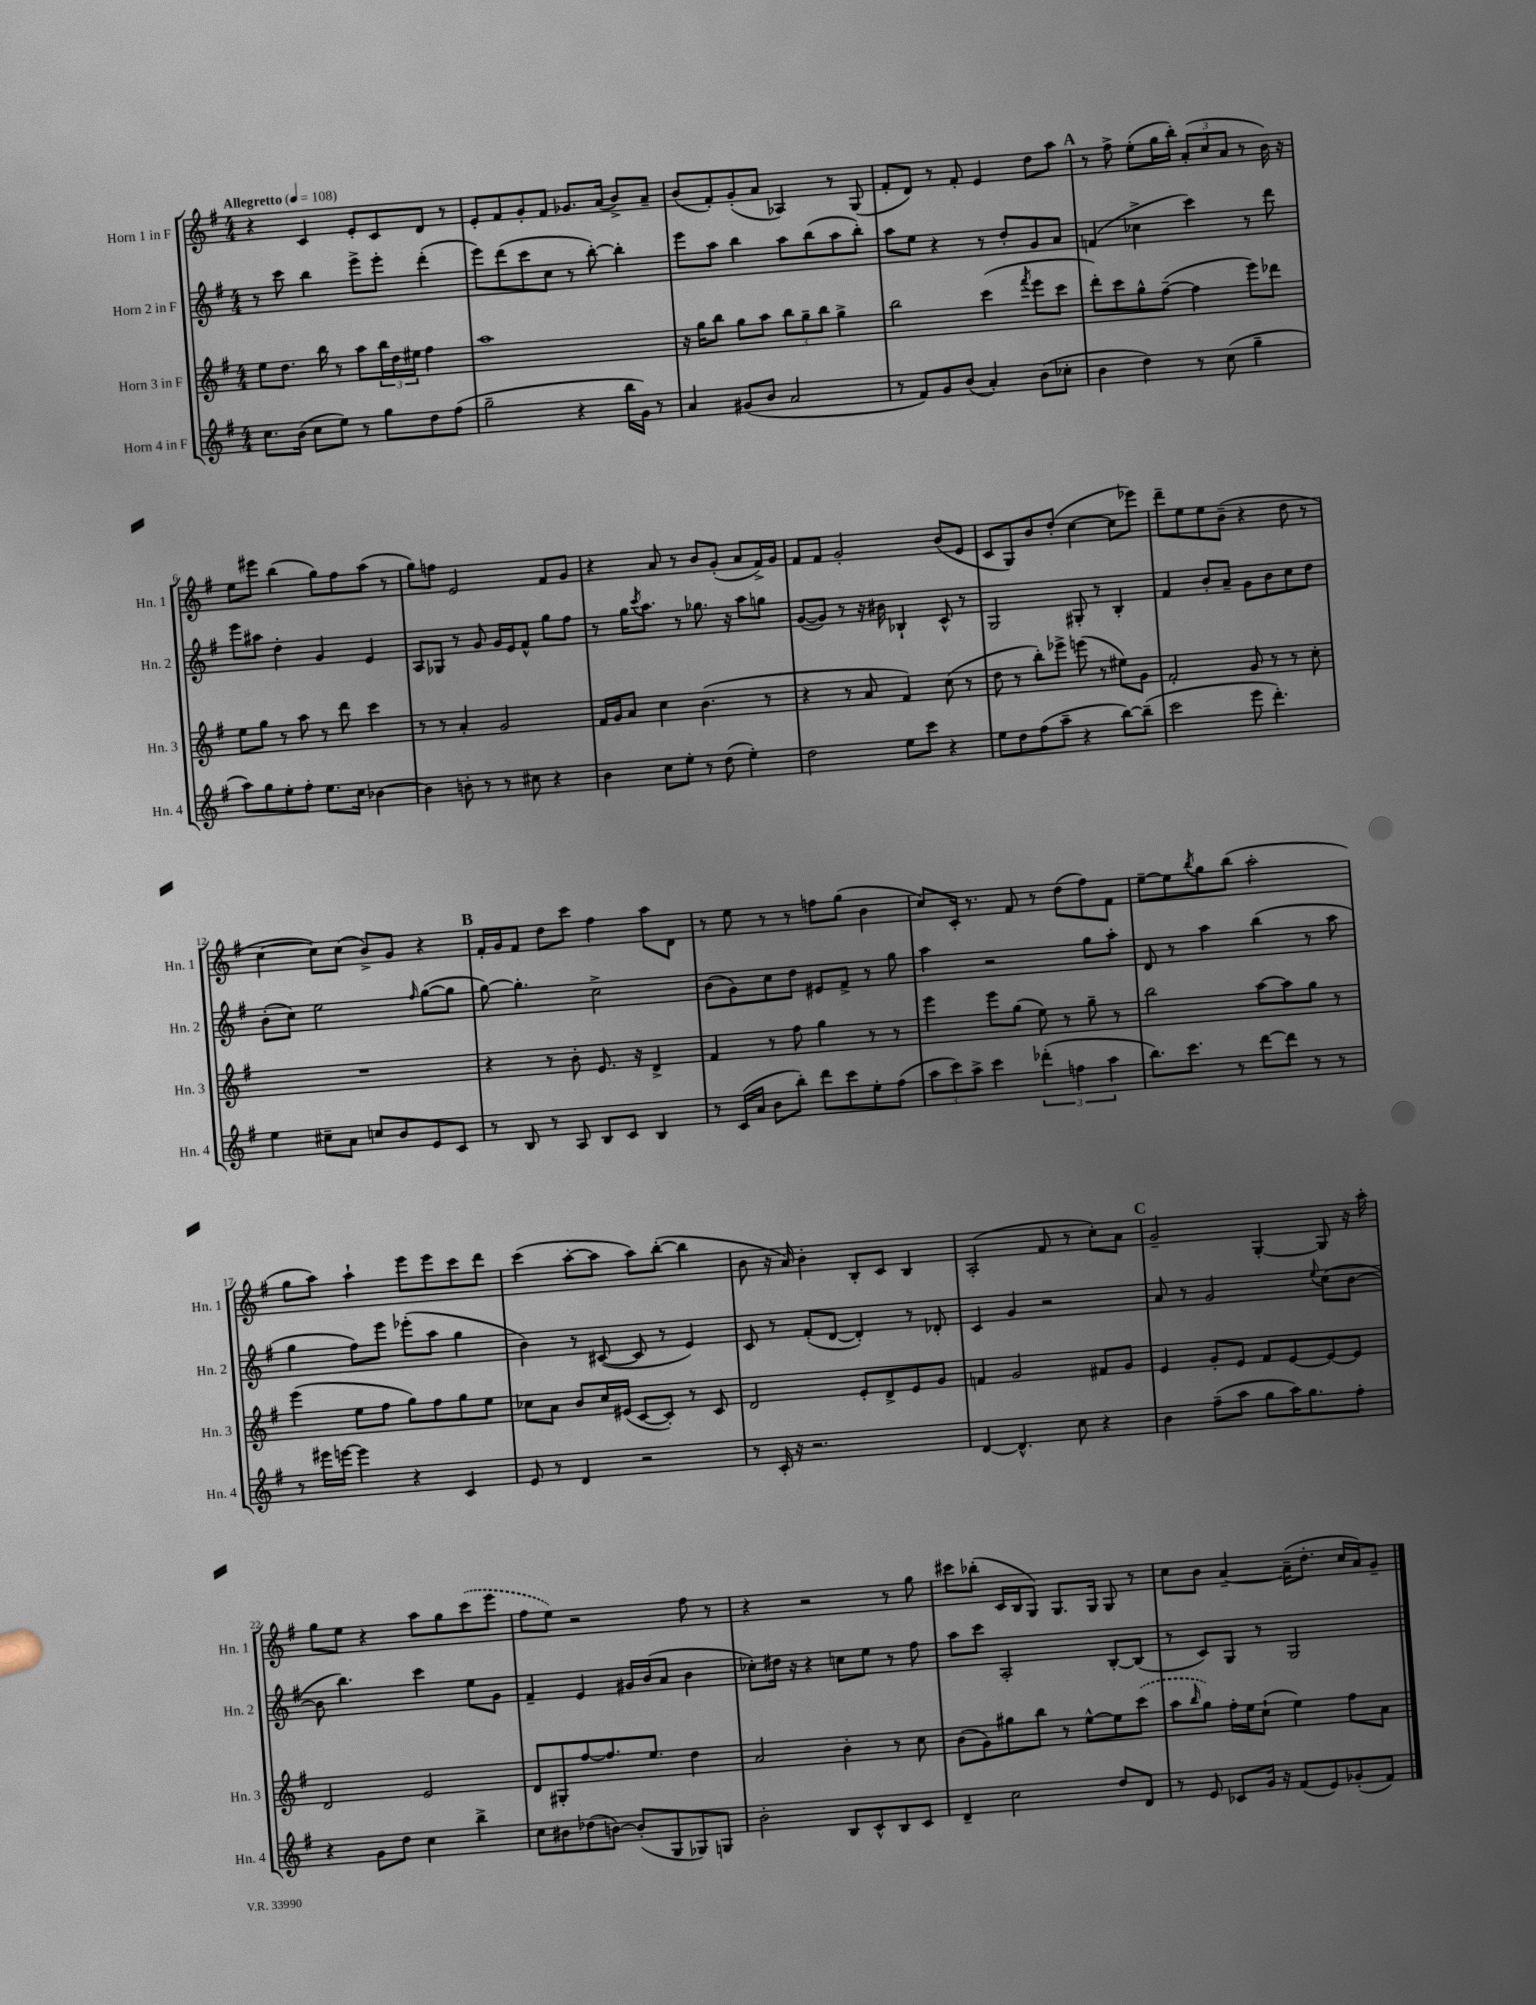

**kern	**kern	**kern	**kern
*part4	*part3	*part2	*part1
*staff4	*staff3	*staff2	*staff1
*I"Horn 4 in F	*I"Horn 3 in F	*I"Horn 2 in F	*I"Horn 1 in F
*I'Hn. 4	*I'Hn. 3	*I'Hn. 2	*I'Hn. 1
*clefG2	*clefG2	*clefG2	*clefG2
*k[f#]	*k[f#]	*k[f#]	*k[f#]
*M4/4	*M4/4	*M4/4	*M4/4
*MM108	*MM108	*MM108	*MM108
=1	=1	=1	=1
!	!	!	!LO:TX:a:B:t=Allegretto
8.cc\L	8ee\L	8r	4r
.	8.dd\J	8ccc\	.
(16b\Jk	.	.	.
8cc\L	.	4bb\	4c/
.	16bb\	.	.
8ee\J)	8r	.	.
8r	8aa\L	8eee^\L	8e'/L
8gg\L	24bb\L	8eee'\J	8c/
.	24dd\	.	.
.	24ee#X\JJ	.	.
8dd\	4ff#\	(4ddd'\	8d/J
(8ff#\J	.	.	8r
=2	=2	=2	=2
2gg~\	1aa	8eee\L)	8e'/L
.	.	(8ddd\	8f#/
.	.	8ccc\	8g'/
.	.	8cc\J	8f#/J
4r	.	8r	8.g-X/L
.	.	[8bb'\)	.
.	.	.	(16a/Jk
16bb\LL	.	4bb'\]	8b^/L)
16g\JJ)	.	.	.
8r	.	.	8a~/J
=3	=3	=3	=3
4a/	16r	8eee\L	(8b/L
.	16gg\KL	.	.
.	8bb\J	8aa\J	8f#'/)
(8g#X/L	8gg\L	4bb\	(8g'/
8b/J	8aa\J	.	8a/J
2a/	12bb\L	8aa\L	4A-X/)
.	12gg~\	.	.
.	.	(8bb\	.
.	12bb\J	.	.
.	4gg^\	8aa\	8r
.	.	8bb'\J)	(8G/
=4	=4	=4	=4
8r	2bb\	8aa\L	8f#'/L
8f#/L)	.	8ee\J	8d/J)
8g/	.	4r	8r
(8b/J	.	.	8f#'/
4a'/)	(4ccc\	8r	4e/
.	.	8dd'/L	.
.	8qfff#/	.	.
(8b\L	8eee\L	8g/	8dd\L
8cc-X'\J	8ccc\J	8a/J	8aa\J
!!LO:REH:place=s1:t=A
=5	=5	=5	=5
4b\	8ddd'\L)	(4fn/	8r
.	8ccc\	.	8ff#^\
4dd\)	8gg^^\	4cc-X^\	(8ee'\L
.	([8ff#~\J	.	16gg\L
.	.	.	16bb'\JJ)
8r	4ff#\]	4ccc\)	(12a'/L
.	.	.	12cc/
(8cc\	.	.	.
.	.	.	12a/J
4gg~\	8eee\L)	8r	8r
.	8ddd-X\J	8ddd\	16b\)
.	.	.	16r
!!LO:LB:g=z
=6	=6	=6	=6
8aa\L)	8ee\L	8eee\L	8ee\L
8gg\	8gg\J	8aa#X\J	8eee#X\J
8ee'\	8r	4dd'\	(4bb\
8ff#'\J	8aa\	.	.
8.ee\L	8r	4g/	8gg\L)
.	8ddd\	.	8ff#\
16cc\Jk	.	.	.
[4b-X\	4ccc\	4e/	(8aa\J
.	.	.	8r
=7	=7	=7	=7
4b-\]	8r	8A/L	8gg\L)
.	8r	8G-X/J	8ffn\J
8bn'\	4a'/	8r	2e/
8r	.	8g/	.
8r	2g/	16g/LL	.
.	.	16e/J	.
8cc#X\	.	8f#^^/J	.
4r	.	8gg\L	8f#/L
.	.	8ff#\J	8g/J
=8	=8	=8	=8
4b\	16f#/LL	8r	4r
.	16g/J	.	.
.	8a/J	16gg\KL	.
.	.	8qccc/	.
.	.	8.aa\J	.
8cc\L	4cc\	.	8a/
8ee'\J	.	8r	8r
8r	(4.b\	8.gg-X\	8b/L
(8dd\	.	.	(8g'/J
.	.	16r	.
4ee'\)	.	8aa\L	8a/L
.	8r	8ggn\J	16f#^/L)
.	.	.	16g/JJ
=9	=9	=9	=9
2dd\	4r	([8g/L	8f#/L
.	.	8g/J])	8f#/J
.	8r	8r	2g'/
.	8a/	16r	.
.	.	16b#X\	.
8ee\L	4f#/)	4B-X`/	.
8ccc\J	.	.	.
4r	(8cc\	8c^^/	(8b/L
.	8r	8r	8e/J
=10	=10	=10	=10
8ee\L	8dd\	2G/	8c/L
8dd\	8r	.	8G/)
(8ff#\	8bb'\L)	.	8b/
8aa~\J	8eee-X^\J	.	(8dd'/J
4r	(8eeen\	8G#X'/	[4cc\
.	8r	8r	.
[8bb\L)	8ee#X\L)	4B'/	8cc\L]
(8bb~\J]	8g\J	.	8eee-X\J)
=11	=11	=11	=11
2ccc\	2f#'/	4f#/	8ddd~\L
.	.	.	8ee\
.	.	8b'/L	8ee\
.	.	8a~/J	(8b~\J
8eee\	8g/	8g\L	4r
4.ddd'\)	8r	8b\	.
.	8r	8cc\	8dd\
.	8cc'\	8dd\J	8r
!!LO:LB:g=z
=12	=12	=12	=12
4ee\	1r	(8b'\L	[4cc\
.	.	8cc\J)	.
8cc#X~\L	.	2ee\	8cc\L])
8a\J	.	.	(8cc\J
8ccn/L	.	.	8b^/L)
8b/	.	.	8g/J
.	.	16qqff#/	.
8e/	.	([8gg\L	4r
8c/J	.	8gg\J]	.
!!LO:REH:place=s1:t=B
=13	=13	=13	=13
8r	4r	[8gg\)	16f#'/LL
.	.	.	16g/J
8B/	.	4.gg'\]	8f#/J
8r	8r	.	8dd\L
8A/	8b'\	.	8ccc\J
8B/L	8.e/	2cc^\	4ff#\
8c/J	.	.	.
.	16r	.	.
4B/	4d^/	.	8aa\L
.	.	.	8d\J
=14	=14	=14	=14
8r	4f#/	(8b\L	8r
(16c/LL	.	8g\)	8ee\
16a/JJ	.	.	.
8b\L	8r	8cc\	8r
8bb'\J)	8ff#\	8dd\J	8r
8ddd\L	4gg\	8e#X/L	8ffn\L
8ccc\	.	8f#^/J	(8gg\J
8ee'\	8r	8r	4b\
(8ff#\J	8r	8gg\	.
=15	=15	=15	=15
12aa\L	4eee\	4aa\	8cc/L)
12ccc\)	.	.	.
.	.	.	16c'/Jk
12aa^\J	.	.	.
.	.	.	8.r
4ccc\	8eee\L	2r	.
.	(8gg\J	.	8f#/
(6ddd-X'\	8ee\)	.	8r
.	8r	.	(8dd\L
6ffn\	.	.	.
.	8gg~\	8gg\L	8ff#\)
6aa\	.	.	.
.	8r	8aa'\J	8f#\J
=16	=16	=16	=16
8.bb\L)	2bb\	8d/	[8ee~\L
.	.	8r	8ee\]
8.ccc\J	.	.	.
.	.	.	8qbb/
.	.	4aa\	8gg\
8r	.	.	(8bb\J
[8ddd\L	[8aa\L	(4bb\	2aa'\
8ddd\J]	8aa\]	.	.
8r	8gg\J	8r	.
8r	8r	8aa\	.
!!LO:LB:g=z
=17	=17	=17	=17
8r	(4eee\	4gg\	8gg\L
16eee#X\LL	.	.	8aa\J)
[16eeen\JJ	.	.	.
4eee\]	8ee\L	8ff#\L)	4aa`\
.	8ff#\J	8eee\J	.
4r	8gg\L)	(8eee-X'\L	8eee\L
.	8ff#\	8aa\J	8eee\
4c/	8gg\	4gg\	8ccc\
.	8ee\J	.	8ddd\J
=18	=18	=18	=18
8e/	8cc-X\L	4b\)	(4ccc\
8r	8a\J	.	.
4d/	8b/L	8r	[8aa'\L
.	16cc-/L	([8c#X/	8aa\J]
.	(16e#X/JJ	.	.
2r	[8c/L	8c#/]	8aa\L)
.	8c'/J])	8r	([8bb'\J
.	8r	4e/)	4bb\]
.	8c/	.	.
=19	=19	=19	=19
8r	2d/	8c/	8b\
16c'/	.	8r	16r
16r	.	.	16a/)
2.r	.	(8f#'/L	4b'\
.	.	[8d/J	.
.	8e'/L	4d'/])	8B'/L
.	8d^/	.	8c/J
.	8e/	8r	4B/
.	8g/J	8d-X'/	.
=20	=20	=20	=20
[4d/	4fn/	4c/	(2A'/
4.d^^/]	2g/	4g/	.
.	.	2r	8f#/
8cc\	.	.	8r
4r	8f#X/L	.	8cc'\L)
.	8g/J	.	8a\J
!!LO:REH:place=s1:t=C
=21	=21	=21	=21
4b\	4e/	8a/	2g~/
.	.	8r	.
(8ff#~\L	8g'/L	2g/	.
8aa\J	8e/J	.	.
8gg\L	8f#/L	.	[4G'/
16aa\K)	[8e/	.	.
8.gg\	.	.	.
.	.	8qqee/	.
.	8e/_	(8cc\L	8G/]
8ff#'\J	8e/J]	[8b\J	16r
.	.	.	16aa'\
!!LO:LB:g=z
=22	=22	=22	=22
4r	2d/	8b\]	8gg\L
.	.	4.bb\)	8ee\J
8g\L	.	.	4r
8dd\J	.	.	.
4cc\	2e/	4ccc\	8aa\L
.	.	.	8gg\
4bb^\	.	8ee\L	(8ccc\
.	.	8g\J	8eee\J
=23	=23	=23	=23
8cc\L	8d/L	4f#~/	8ff#\L
8b#X\	8G#X'/	.	8ee\J)
(8dd-X\	[8ff#/	4e/	2r
[8bn\J)	8.ff#/]	.	.
(8b'/L]	.	16g#X/LL	.
.	8.ee/J	(16b/J	.
8G/	.	8a/J	.
8G-X/)	4dd\	4b\	8ff#\
8Gn/J	.	.	8r
=24	=24	=24	=24
2b'\	2a/	8cc-X'\L)	4r
.	.	16dd#X\Jk	.
.	.	16r	.
.	.	4r	2r
8B/L	4b'\	8ccn\L	.
8c^^/	.	8ee\J	.
8B/	8r	8r	8r
8c/J	8cc\	8ff#\	8gg\
=25	=25	=25	=25
4d~/	(8b\L	8aa\L	8ccc#X\L
.	8g\)	8ccc\J	(8bb-X'\J
2cc\	8gg#X\	2A'/	16c/LL
.	.	.	16B/J
.	8bb\J	.	8G/J)
.	8r	.	8.G/L
.	[8ee^^\L	.	.
.	.	.	16G/Jk
8dd/L	8ee\]	[8B'/L	8G/
8d/J	(8ccc\J	(8B/J]	8r
=26	=26	=26	=26
8r	8aa\L	8r	8cc\L
.	16qqbb/	.	.
8e/	8gg\J)	8c/L)	8b\J
8c-X/L	16ff#'\LL	8G/J	[4a~/
.	16ee\J	.	.
16g/Jk	(8cc`\J	8r	.
16r	.	.	.
(8f#/L	4ee\)	2G/	(16a~\KL]
.	.	.	8.dd'\J
8e/)	.	.	.
(8g-X'/	8ff#\L	.	16cc/LL
.	.	.	16a/J)
8f#/J)	8a\J	.	8g~/J
==	==	==	==
*-	*-	*-	*-
